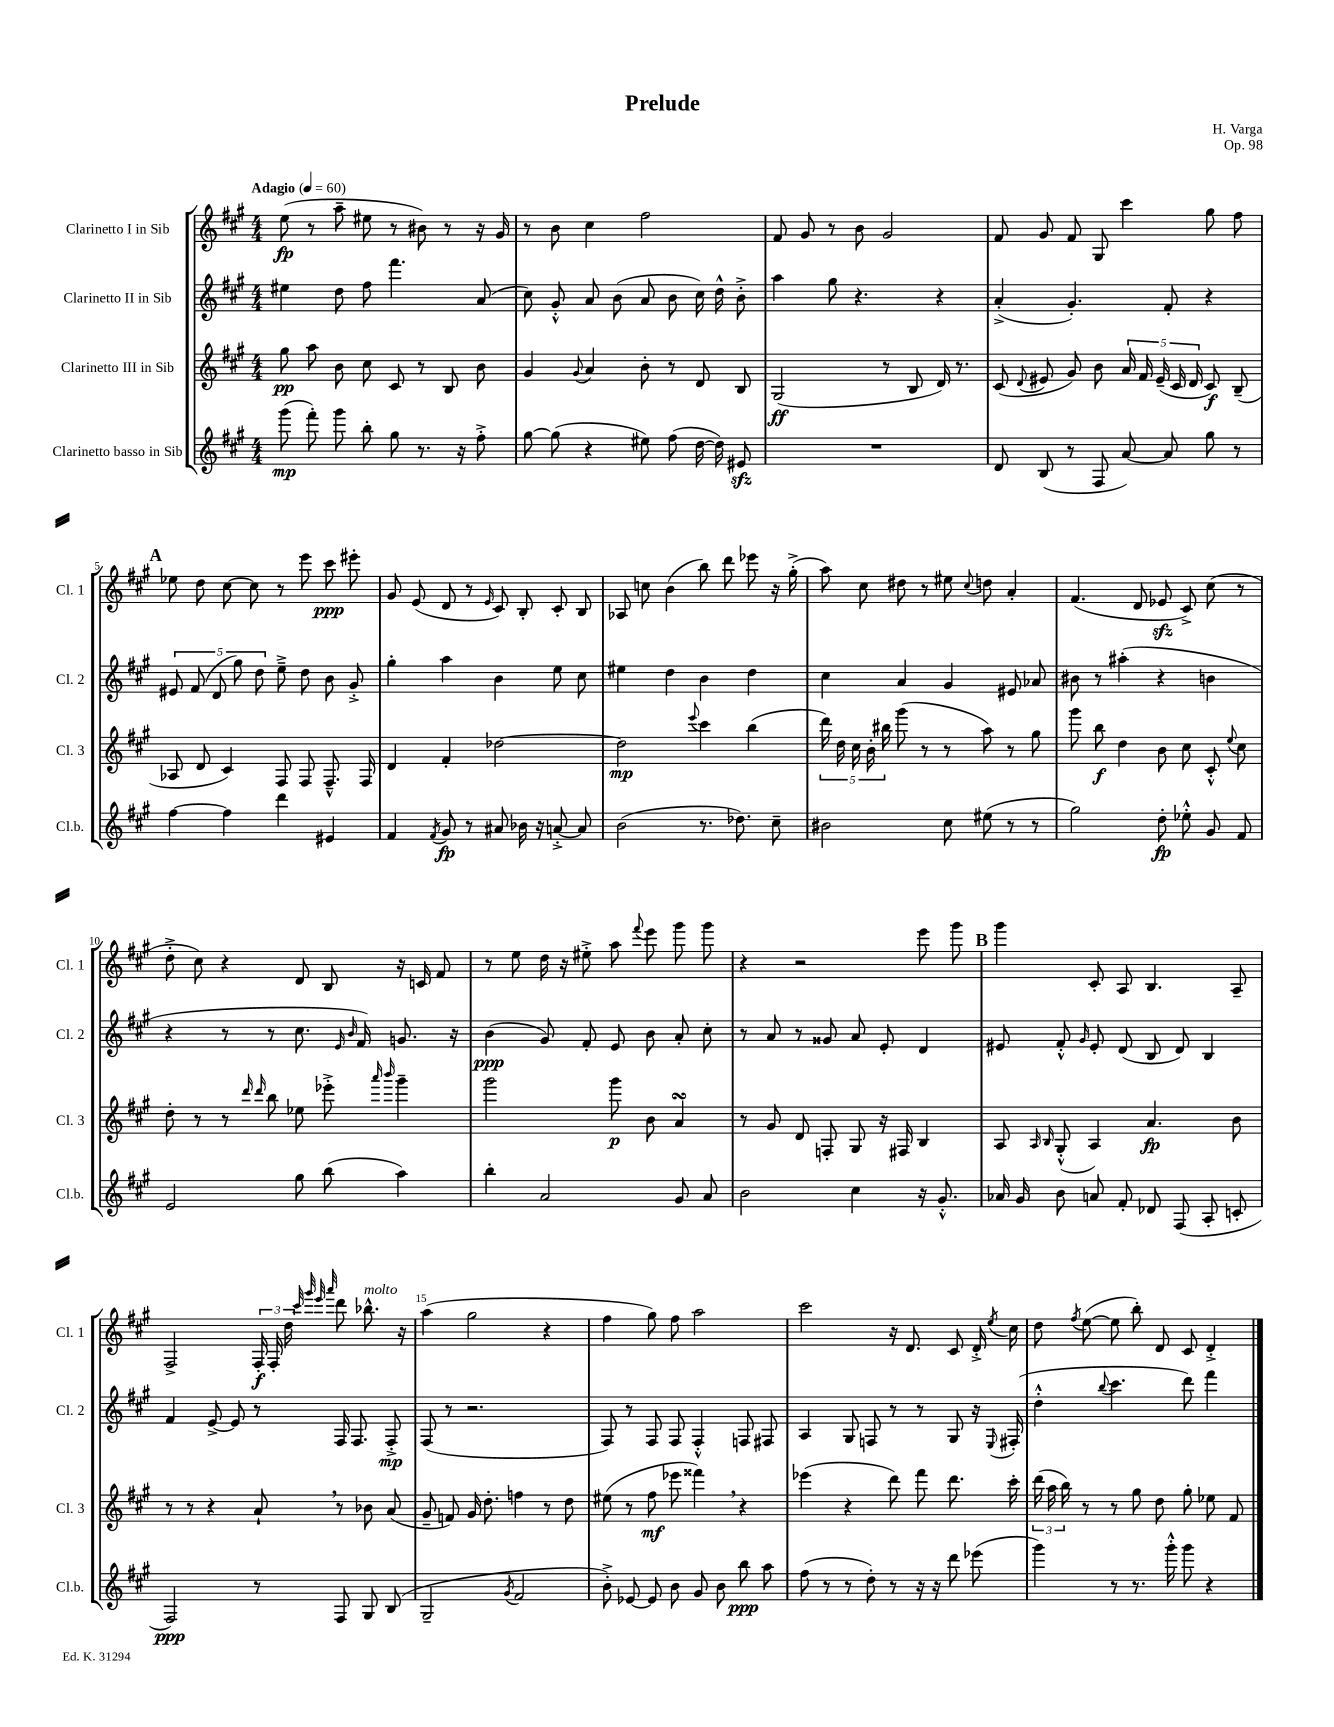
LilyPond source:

\header { title = "Prelude" composer = "H. Varga" opus = "Op. 98" }
<<
\new StaffGroup <<
\new Staff = "s0" \with { instrumentName = "Clarinetto I in Sib" shortInstrumentName = "Cl. 1" } {
    \clef treble \key a \major \numericTimeSignature \time 4/4 \tempo "Adagio" 4 = 60
    \autoBeamOff e''8\fp( r8 a''8-- eis''8 r8 bis'8) r8 r16 gis'16 |
    r8 b'8 cis''4 fis''2 |
    fis'8 gis'8 r8 b'8 gis'2 |
    fis'8 gis'8 fis'8 gis8 cis'''4 gis''8 fis''8 |
    \mark \markup { \bold "A" } ees''8 d''8 cis''8~ cis''8 r8 e'''8 cis'''8\ppp eis'''8-. |
    gis'8 e'8( d'8 r8 \grace { e'16 } cis'8) b8-. cis'8-. b8 |
    aes8 c''8 b'4( b''8) d'''8 ees'''8 r16 gis''16-.->( |
    a''8) cis''8 dis''8 r8 eis''8 \appoggiatura { cis''8 } d''8 a'4-. |
    fis'4.( d'8 ees'8\sfz cis'8->) cis''8( r8 |
    d''8-.-> cis''8) r4 d'8 b8 r16 c'16 fis'8 |
    r8 e''8 d''16 r16 eis''8-.-> a''8 \appoggiatura { fis'''8 } e'''8 gis'''8 gis'''8 |
    r4 r2 e'''8 gis'''8 |
    \mark \markup { \bold "B" } gis'''4 cis'8-. a8 b4. a8-- |
    fis2-> \tuplet 3/2 { fis16-.\f fis16-. d''16 } \grace { cis'''32 gis'''32 e'''32 a'''32 } d'''8 bes''8.-^^\markup { \italic "molto" } r16 |
    a''4( gis''2 r4 |
    fis''4 gis''8) fis''8 a''2 |
    cis'''2 r16 d'8. cis'8 d'16-.-> \acciaccatura { e''8 } cis''16 |
    d''8 \acciaccatura { fis''8 } e''8~( e''8 b''8-.) d'8 cis'8 d'4-.-> \bar "|." |
}
\new Staff = "s1" \with { instrumentName = "Clarinetto II in Sib" shortInstrumentName = "Cl. 2" } {
    \clef treble \key a \major \numericTimeSignature \time 4/4
    \autoBeamOff eis''4 d''8 fis''8 fis'''4. a'8( |
    cis''8) gis'8-.-^ a'8 b'8( a'8 b'8 cis''16) d''16-^ b'8-.-> |
    a''4 gis''8 r4. r4 |
    a'4-.->( gis'4.-.) fis'8-. r4 |
    \mark \markup { \bold "A" } \tuplet 5/4 { eis'8 fis'8( d'8 gis''8) d''8 } e''8---> d''8 b'8 gis'8-.-> |
    gis''4-. a''4 b'4 e''8 cis''8 |
    eis''4 d''4 b'4 d''4 |
    cis''4 a'4 gis'4 eis'8 aes'8 |
    bis'8 r8 ais''4-.( r4 b'4 |
    r4 r8 r8 cis''8. \grace { e'16 b'16 } fis'16) g'8. r16 |
    b'4\ppp( gis'8) fis'8-. e'8 b'8 a'8-. cis''8-. |
    r8 a'8 r8 gisis'8 a'8 e'8-. d'4 |
    \mark \markup { \bold "B" } eis'8 fis'8-.-^ \grace { gis'16 } eis'8-. d'8( b8 d'8) b4 |
    fis'4 e'8~-> e'8 r8 fis16 fis8. fis8-.->\mp |
    fis8( r8 r2. |
    fis8) r8 fis8 fis8 fis4-.-^ f8 fis8 |
    a4 gis8 f8 r8 r8 gis8 r16 \appoggiatura { e8 } fis16-.( |
    d''4-.-^ \appoggiatura { b''8 } cis'''4. d'''8) fis'''4 \bar "|." |
}
\new Staff = "s2" \with { instrumentName = "Clarinetto III in Sib" shortInstrumentName = "Cl. 3" } {
    \clef treble \key a \major \numericTimeSignature \time 4/4
    \autoBeamOff gis''8\pp a''8 b'8 cis''8 cis'8 r8 b8 b'8 |
    gis'4 \appoggiatura { gis'8 } a'4 b'8-. r8 d'8 b8 |
    gis2\ff( r8 b8 d'16) r8. |
    cis'8( \appoggiatura { d'8 } eis'8 gis'8) b'8 \tuplet 5/4 { a'16 fis'16 eis'16--( cis'16 d'16 } cis'8\f) b8--( |
    \mark \markup { \bold "A" } aes8 d'8 cis'4) fis8 fis8 fis8.---^ fis16 |
    d'4 fis'4-. des''2~ |
    des''2\mp \appoggiatura { e'''8 } cis'''4 b''4( |
    \tuplet 5/4 { d'''16) d''16 cis''16 b'16-. bis''16 } gis'''8( r8 r8 a''8) r8 gis''8 |
    gis'''8 b''8\f d''4 b'8 cis''8 cis'8-.-^ \appoggiatura { e''8 } cis''8 |
    d''8-. r8 r8 \grace { d'''16 d'''16 } b''8 ees''8 ees'''8-.-> \grace { a'''16 b'''16 } gis'''4-- |
    gis'''2 gis'''8\p b'8 a'4\turn |
    r8 gis'8 d'8 f8-. gis8 r16 fis16 b4 |
    \mark \markup { \bold "B" } a8 \grace { a16 b16 } gis8-.-^( a4) a'4.\fp b'8 |
    r8 r8 r4 a'8-! \breathe r8 bes'8 a'8( |
    gis'8-- f'8) gis'16 d''8.-. f''4 r8 d''8 |
    eis''8( r8 fis''8\mf ees'''8 fisis'''4) \breathe r4 |
    ees'''4( r4 d'''8) fis'''8 d'''8. cis'''16-. |
    \tuplet 3/2 { d'''16( a''16 b''16) } r8 r8 gis''8 d''8 gis''8-. ees''8 fis'8 \bar "|." |
}
\new Staff = "s3" \with { instrumentName = "Clarinetto basso in Sib" shortInstrumentName = "Cl.b." } {
    \clef treble \key a \major \numericTimeSignature \time 4/4
    \autoBeamOff gis'''8\mp( fis'''8-.) gis'''8 b''8-. gis''8 r8. r16 fis''8-.-> |
    gis''8~ gis''8( r4 eis''8) fis''8( d''16~ d''16) eis'8\sfz |
    R1 |
    d'8 b8( r8 fis8 a'8~) a'8 gis''8 r8 |
    \mark \markup { \bold "A" } fis''4~ fis''4 d'''4 eis'4 |
    fis'4 \acciaccatura { fis'8 } gis'8\fp r8 ais'8 bes'16 r16 a'8~-.-> a'8 |
    b'2( r8. des''8.) cis''8-- |
    bis'2 cis''8 eis''8( r8 r8 |
    gis''2) d''8-.\fp ees''8-.-^ gis'8 fis'8 |
    e'2 gis''8 b''8( a''4) |
    b''4-. a'2 gis'8 a'8 |
    b'2 cis''4 r16 gis'8.-.-^ |
    \mark \markup { \bold "B" } aes'16 gis'16 b'8 a'8 fis'8-. des'8 fis8( a8-. c'8-. |
    fis2\ppp) r8 fis8 gis8 b8( |
    gis2-- \acciaccatura { gis'8 } fis'2 |
    b'8-.->) ees'8~ ees'8 b'8 gis'8 b'8 b''8\ppp a''8 |
    fis''8( r8 r8 d''8-.) r8 r16 r16 d'''8 ees'''8( |
    gis'''4) r8 r8. gis'''16-.-^ gis'''8 r4 \bar "|." |
}
>>
>>
\layout { \context { \Score \override BarNumber.break-visibility = ##(#f #t #t) barNumberVisibility = #(every-nth-bar-number-visible 5) } }
